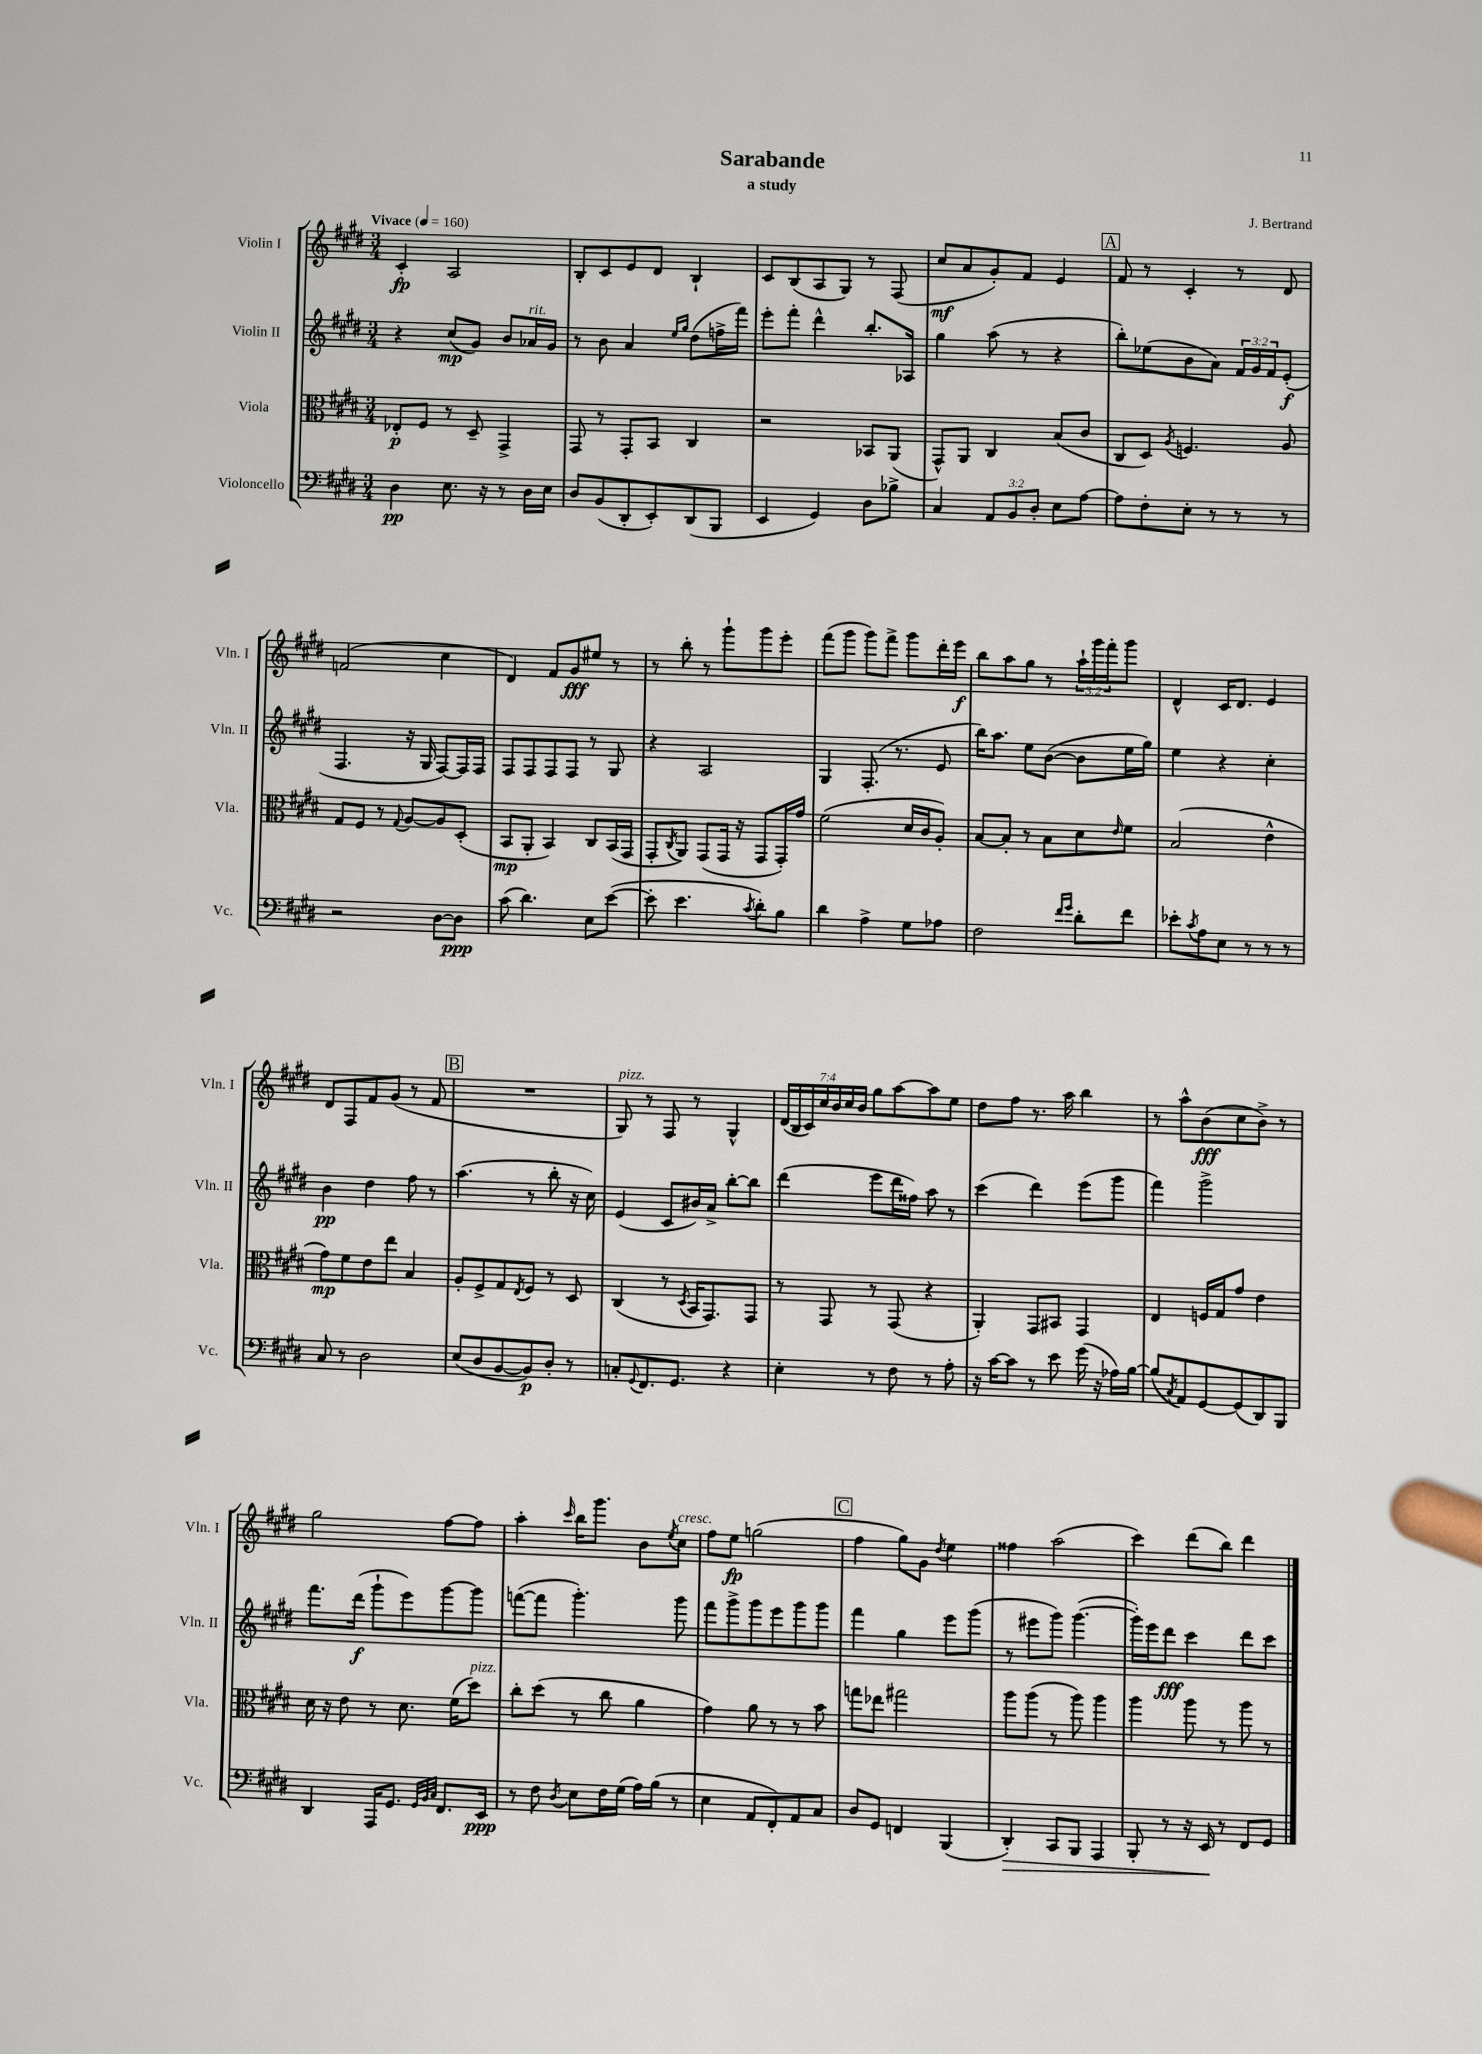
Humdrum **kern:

**kern	**kern	**kern	**kern
*staff4	*staff3	*staff2	*staff1
*clefF4	*clefC3	*clefG2	*clefG2
*k[f#c#g#d#]	*k[f#c#g#d#]	*k[f#c#g#d#]	*k[f#c#g#d#]
*M3/4	*M3/4	*M3/4	*M3/4
*MM160	*MM160	*MM160	*MM160
4D#	8E-'	4r	4c#'
.	8F#	.	.
8.E	8r	(8cc#	2A
.	8D#~	8g#)	.
16r	.	.	.
8r	4GG#^	8b	.
16D#	.	16a-	.
16E	.	16g#	.
=	=	=	=
8D#	8GG#	8r	8B'
(8BB	8r	8b	8c#
8DD#'	8GG#'	4a	8e
8EE')	8BB	.	8d#
.	.	16qqee	.
.	.	16qqgg#	.
(8DD#	4C#	(8dd#	4B`
8BBB	.	16ff^	.
.	.	16fff#)	.
=	=	=	=
4EE	2r	8eee'	8c#
.	.	8fff#'	(8B
4GG#)	.	4ddd#^^	8A
.	.	.	8G#)
8D#	8BB-	8.bb'	8r
8B-^	(8AA	.	(8F#
.	.	16A-	.
=	=	=	=
4C#	8GG#^^)	4gg#	8cc#
.	8AA	.	8a
12AA	4C#	(8aa	8g#')
12BB	.	.	.
.	.	8r	8f#
12D#'	.	.	.
8E	(8B	4r	4e
[8A	8c#	.	.
=	=	=	=
8A]	8C#	8bb')	8f#
8F#'	8D#)	(8ee-	8r
.	8qA	.	.
8E'	4.F	8b	4c#'
8r	.	8a)	.
8r	.	24f#	8r
.	.	24g#	.
.	.	24f#	.
8r	8A	(8e'	8d#
=	=	=	=
2r	8G#	4.F#	(2f
.	8F#	.	.
.	8r	.	.
.	8qqG#	.	.
.	[8A	16r	.
.	.	16G#	.
[8D#	8A]	[8F#)	4cc#
8D#]	(8D#'	16F#]	.
.	.	16F#	.
=	=	=	=
(8c#	8BB	8F#	4d#)
4.d#)	8AA'	8F#	.
.	4BB)	8F#	8f#
.	.	8F#	8g#
8E	8C#	8r	8ee#
([8e	(16BB	8G#	8r
.	16GG#	.	.
=	=	=	=
8e']	8GG#'	4r	8r
.	8qC#	.	.
4.e	8AA)	.	8bb'
.	(8GG#	2A	8r
.	16GG#	.	8ggg#`
.	16r	.	.
8qc#	.	.	.
8d#')	8GG#	.	8ggg#
8B	16GG#')	.	8eee'
.	16g#	.	.
=	=	=	=
4d#	(2f#	4G#	(8fff#
.	.	.	8ggg#
4A^	.	(8.F#'	8ggg#)
.	.	.	8fff#^
.	.	8.r	.
8G#	16d#	.	8ggg#
.	16c#	.	.
8A-	8A')	8e	16ddd#'
.	.	.	16eee
=	=	=	=
2F#	[8B	16bb)	8bb
.	.	8.aa	.
.	8B']	.	8aa
.	8r	8ee	8gg#
.	8B	([8b	8r
16qqf#	.	.	.
16qqg#	.	.	.
8d#'	8d#	8b]	24aa`
.	.	.	24ggg#
.	.	.	24fff#'
.	16qqe	.	.
8f#	8f#	16ee	8ggg#
.	.	16gg#)	.
=	=	=	=
8e-'	(2B	4ee	4d#^^
8qc#	.	.	.
8A	.	.	.
8E	.	4r	16c#
.	.	.	8.d#
8r	.	.	.
8r	4e^^	4cc#'	4e
8r	.	.	.
=	=	=	=
8C#	8g#)	4b	8d#
8r	8f#	.	8F#
2D#	8e	4dd#	8f#
.	8ee	.	(8g#
.	4B	8ff#	8r
.	.	8r	8f#
=	=	=	=
(8E	8A'	(4.aa	2.r
8D#	8F#^	.	.
[8BB	8G#	.	.
.	8qE	.	.
8BB])	8F#	8r	.
8D#'	8r	8bb'	.
8r	8D#	16r	.
.	.	16cc#)	.
=	=	=	=
8C'	(4C#	(4e	8G#)
8qqGG#	.	.	.
8.FF#	.	.	8r
.	8r	8c#	8F#
8.GG#	.	.	.
.	8qD#	.	.
.	16BB	16b#)	8r
.	8.GG#)	16a^	.
4r	.	[8bb'	4G#^^
.	8GG#	8bb]	.
=	=	=	=
4E'	8r	(4ddd#	(28d#
.	.	.	28B
.	.	.	28c#)
.	.	.	28cc#
.	8GG#	.	.
.	.	.	28b
.	.	.	28cc#
.	.	.	28b
8r	8r	8eee	8gg#
8F#	(8GG#	16ddd#	[8aa
.	.	16ff##)	.
8r	4r	8aa	8aa]
8A'	.	8r	8ee
=	=	=	=
16r	4AA')	(4ccc#	8dd#
[16c#	.	.	.
8c#]	.	.	8ff#
8r	8GG#	4ddd#)	8.r
8e	8BB#	.	.
.	.	.	16aa
(16g#	4GG#	(8eee	4bb
16r	.	.	.
16A-)	.	8ggg#	.
[16B	.	.	.
=	=	=	=
(8B]	4E	4fff#)	8r
8qC#	.	.	.
8AA)	.	.	8aa^^
[8GG#	16F	2ggg#^	(8b
.	16G#	.	.
(8GG#]	8g#	.	8cc#
8DD#)	4e	.	8b^)
8BBB	.	.	8r
=	=	=	=
4DD#	16d#	8.fff#	2gg#
.	16r	.	.
.	8e	.	.
.	.	(16ddd#	.
16AAA	8r	8ggg#`	.
8.GG#	.	.	.
.	8.d#	8eee)	.
32qqGG#	.	.	.
32qqBB	.	.	.
32qqC#	.	.	.
8.FF#	.	[8ggg#	[8ff#
.	(16f#	.	.
.	8dd#)	8ggg#]	8ff#]
16EE	.	.	.
=	=	=	=
8r	8cc#'	([8fff	4aa'
8F#	(8dd#	8fff]	.
8qD#	.	.	16qqccc#
8E	8r	4.ggg#')	16bb
.	.	.	8.ggg#
16F#	8cc#	.	.
(16G#	.	.	.
16A)	4a	.	8b
(16B	.	.	.
.	.	.	8qee
8r	.	8ggg#	8cc#
=	=	=	=
4E	4g#)	8fff#	8ff#
.	.	8ggg#^	8ee
8AA	8a	8ggg#	(2gg
8FF#')	8r	8eee	.
8AA	8r	8ggg#	.
8C#	8b	8ggg#	.
=	=	=	=
8D#	8gg	4fff#	4ff#
8GG#	8ee-	.	.
4FF	2gg#	4gg#	8gg#)
.	.	.	8g#
.	.	.	8qdd#
(4BBB	.	8eee	4ee
.	.	(8ggg#	.
=	=	=	=
4DD#')	8aa	8r	4ff##
.	(8aa	8eee#	.
8CC#	8r	8ggg#)	(2aa
8BBB	8aa)	([4.ggg#	.
4AAA	4aa	.	.
=	=	=	=
8BBB'	4aa	16ggg#'])	4ccc#)
.	.	16eee	.
8r	.	8ddd#	.
16r	8aa	4ccc#	(8ddd#
16EE	.	.	.
8r	8r	.	8bb)
8FF#	8aa	8ddd#	4ddd#
8GG#	8r	8ccc#	.
==	==	==	==
*-	*-	*-	*-
